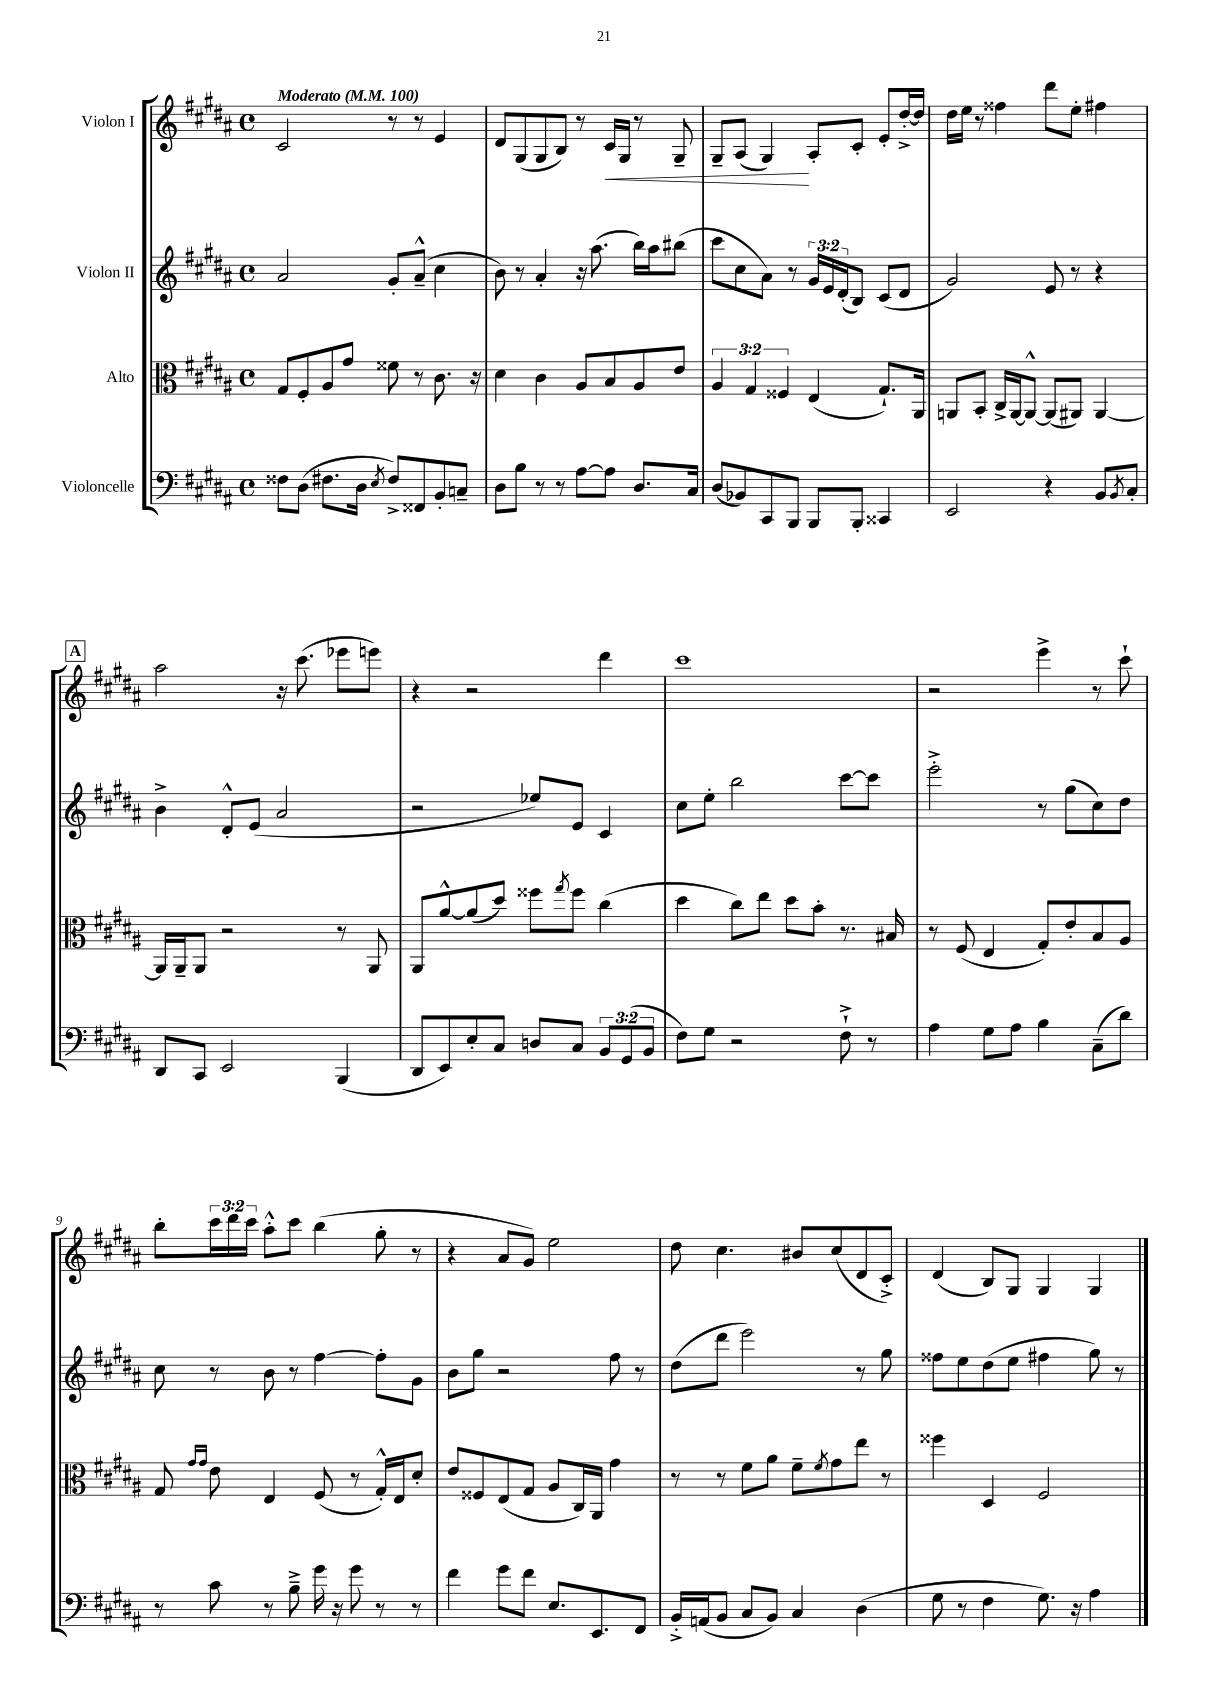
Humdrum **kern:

**kern	**kern	**kern	**kern
*staff4	*staff3	*staff2	*staff1
*clefF4	*clefC3	*clefG2	*clefG2
*k[f#c#g#d#a#]	*k[f#c#g#d#a#]	*k[f#c#g#d#a#]	*k[f#c#g#d#a#]
*M4/4	*M4/4	*M4/4	*M4/4
*met(c)	*met(c)	*met(c)	*met(c)
*MM100	*MM100	*MM100	*MM100
8F##	8G#	2a#	2c#
(8D#	8F#'	.	.
8.F#	8A#	.	.
.	8g#	.	.
16D#	.	.	.
8qE	.	.	.
8F#^)	8f##	8g#'	8r
8FF##	8r	(8a#~^^	8r
8BB'	8.c#	4cc#	4e
8C~	.	.	.
.	16r	.	.
=	=	=	=
8D#	4d#	8b)	8d#
8B	.	8r	(8G#
8r	4c#	4a#'	8G#
8r	.	.	8B)
[8A#	8A#	16r	8r
.	.	(8.aa#	.
8A#]	8B	.	16c#
.	.	.	16G#
8.D#	8A#	16bb)	8r
.	.	16aa#	.
.	8e	(8bb#	8G#~
16C#	.	.	.
=	=	=	=
(8D#	6A#	8ccc#	8G#~
8BB-)	.	8cc#	(8A#
.	6G#	.	.
8CC#	.	8a#)	4G#)
.	6F##	.	.
8BBB	.	8r	.
8BBB	(4E	24g#	8A#'
.	.	24e	.
.	.	(24d#'	.
8BBB'	.	8B)	8c#'
4CC##	8.G#`)	(8c#	8e'
.	.	8d#	[16dd#'^
.	16AA#	.	16dd#]
=	=	=	=
2EE	8AA	2g#)	16dd#
.	.	.	16ee
.	8BB'	.	8r
.	16C#^	.	4ff##
.	[16AA	.	.
.	8AA^^_	.	.
4r	(8AA]	8e	8ddd#
.	8AA#)	8r	8ee'
8BB	[4AA#	4r	4ff#
8qBB	.	.	.
8C#'	.	.	.
=	=	=	=
8DD#	16AA#]	4b^	2aa#
.	16AA#~	.	.
8CC#	8AA#	.	.
2EE	2r	8d#'^^	.
.	.	(8e	.
.	.	2a#	16r
.	.	.	(8.ccc#
(4BBB	8r	.	8eee-
.	8AA#	.	8eee)
=	=	=	=
8DD#	8AA#	2r	4r
8EE)	[8a#^^	.	.
8E'	(8a#]	.	2r
8C#	8dd#)	.	.
8D	8ff##	8ee-)	.
.	8qgg#	.	.
8C#	8ff##	8e	.
12BB	(4cc#	4c#	4ddd#
(12GG#	.	.	.
12BB	.	.	.
=	=	=	=
8F#)	4dd#	8cc#	1ccc#
8G#	.	8ee'	.
2r	8cc#)	2bb	.
.	8ee	.	.
.	8dd#	.	.
.	8b'	.	.
8F#`^	8.r	[8ccc#	.
8r	.	8ccc#]	.
.	16B#	.	.
=	=	=	=
4A#	8r	2eee'^	2r
.	(8F#	.	.
8G#	4E	.	.
8A#	.	.	.
4B	8G#')	8r	4eee^
.	8e'	(8gg#	.
(8C#~	8B	8cc#)	8r
8d#)	8A#	8dd#	8ccc#`
=	=	=	=
8r	8G#	8cc#	8bb'
.	16qqg#	.	.
.	16qqg#	.	.
8c#	8e	8r	24ccc#
.	.	.	24ddd#
.	.	.	24ccc#
8r	4E	8b	8aa#'^^
8B~^	.	8r	8ccc#
16g#	(8F#	[4ff#	(4bb
16r	.	.	.
8g#	8r	.	.
8r	16G#'^^)	8ff#']	8gg#'
.	16E	.	.
8r	8d#'	8g#	8r
=	=	=	=
4f#	8e	8b	4r
.	8F##	8gg#	.
8g#	(8E	2r	8a#
8f#	8G#	.	8g#)
8.E	8A#	.	2ee
.	16C#)	.	.
8.EE	16AA#	.	.
.	4g#	8ff#	.
8FF#	.	8r	.
=	=	=	=
16BB'^	8r	(8dd#	8dd#
(16AA	.	.	.
8BB	8r	8ddd#	4.cc#
8C#	8f#	2eee)	.
8BB)	8a#	.	.
4C#	8f#~	.	8b#
.	8qf#	.	.
.	8g#	.	(8cc#
(4D#	8ee	8r	8d#
.	8r	8gg#	8c#'^)
=	=	=	=
8G#	4ff##	8ff##	(4d#
8r	.	8ee	.
4F#	4D#	(8dd#	8B)
.	.	8ee	8G#
8.G#)	2F#	4ff#	4G#
16r	.	.	.
4A#	.	8gg#)	4G#
.	.	8r	.
==	==	==	==
*-	*-	*-	*-
